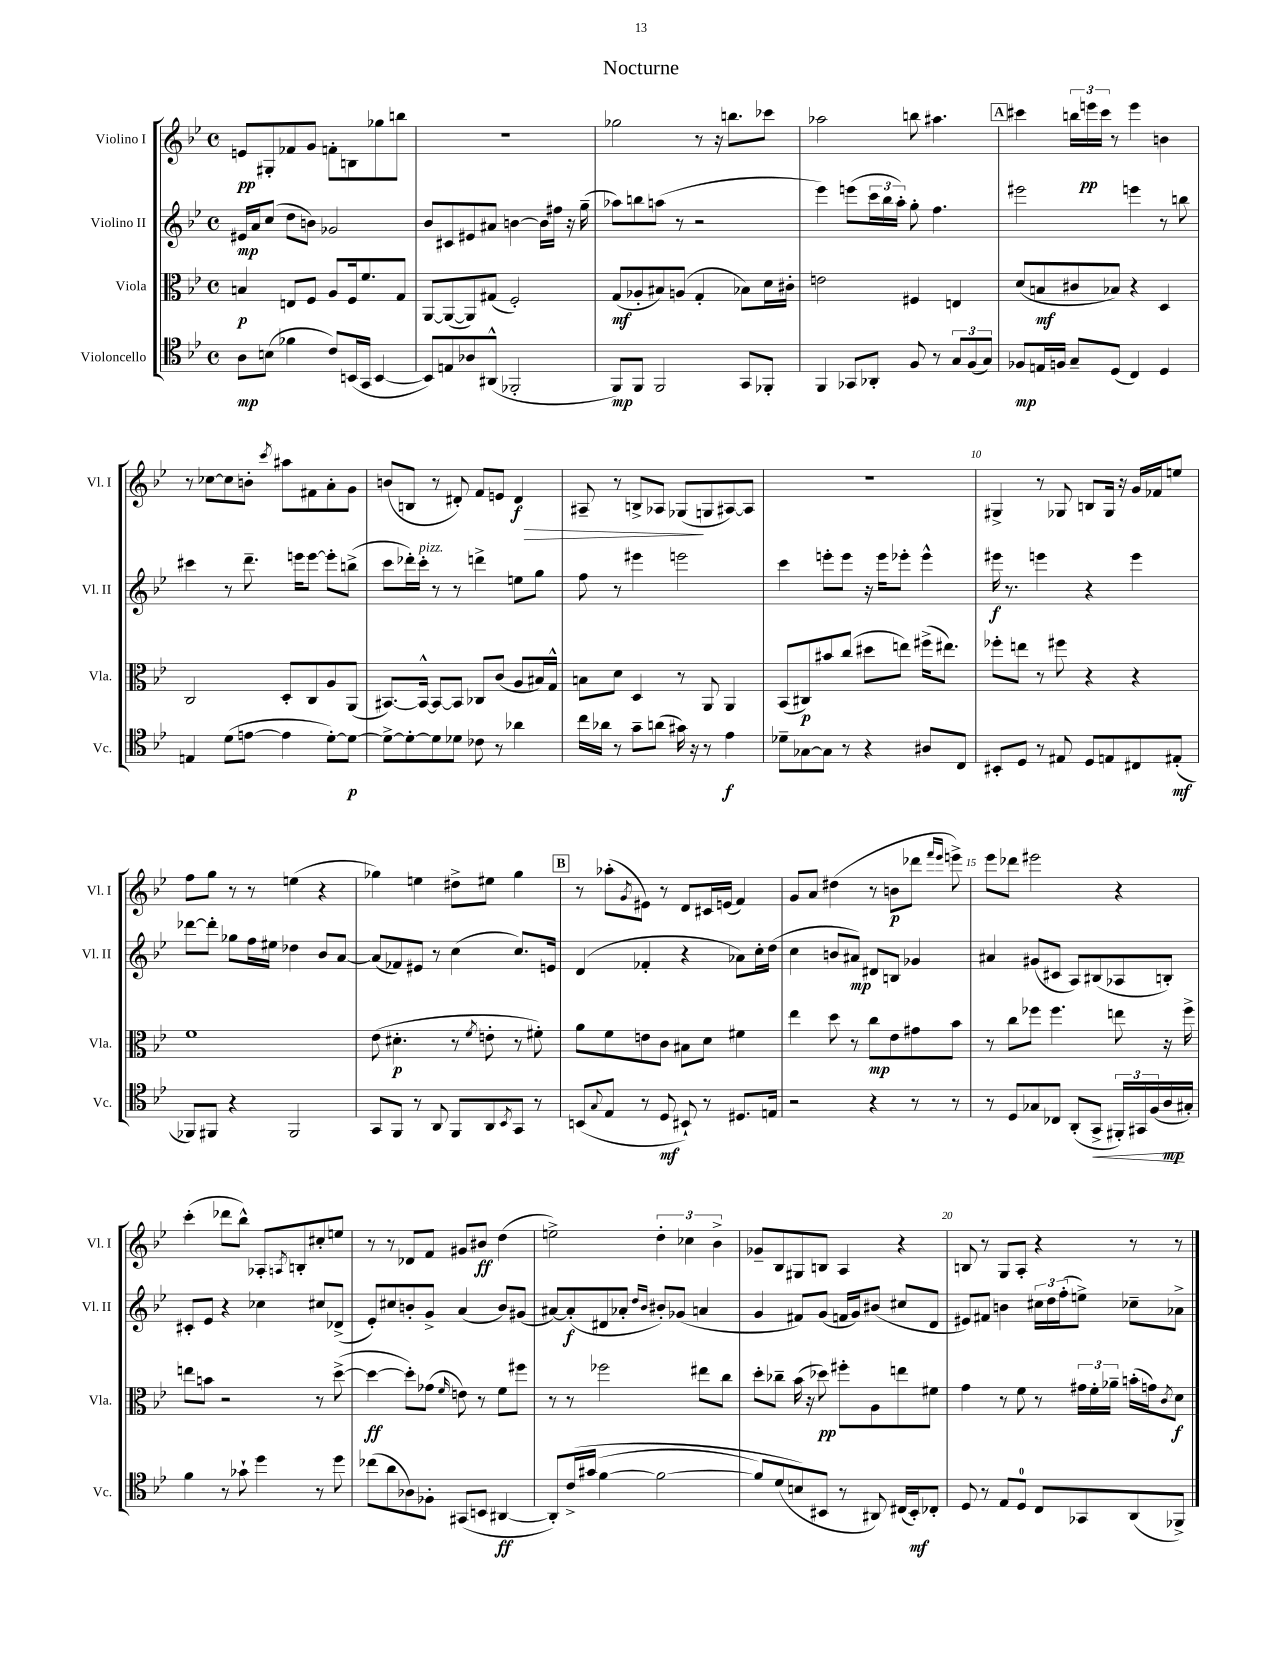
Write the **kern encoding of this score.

**kern	**kern	**kern	**kern
*staff4	*staff3	*staff2	*staff1
*clefC4	*clefC3	*clefG2	*clefG2
*k[b-e-]	*k[b-e-]	*k[b-e-]	*k[b-e-]
*M4/4	*M4/4	*M4/4	*M4/4
*met(c)	*met(c)	*met(c)	*met(c)
8A	4B	16e#	8e
.	.	16a	.
(8B	.	(8cc	8G#'
4f-	8E	8dd	8f-
.	8F	8b)	8g
8c)	8A	2g-	8f'
(16BB	16F	.	8B
16GG	8.f	.	.
[4BB	.	.	8gg-
.	8G	.	8bb
=	=	=	=
8BB])	[8AA	8b-	1r
8E	(8AA_	8c#	.
8A-	8AA])	8e#	.
(8AA#^^	(8G#	8a#	.
2FF-'	2F')	[4b	.
.	.	16b]	.
.	.	16ff#	.
.	.	16r	.
.	.	(16gg~	.
=	=	=	=
8FF)	(8G	8aa-)	2gg-
8FF	8A-'	8bb	.
2FF	8B#)	(8aa	.
.	(8A	8r	.
.	4G'	2r	8r
.	.	.	16r
.	.	.	8.bb
8GG	8B-)	.	.
8FF-'	16d	.	8ccc-
.	16c#'	.	.
=	=	=	=
4FF	2e	4eee-)	2aa-
8GG-	.	(8eee	.
8AA-'	.	24ccc	.
.	.	24bb-	.
.	.	24aa')	.
8F	4F#	8gg'	8bb
8r	.	4.ff	4.aa#
12G	4E	.	.
(12F	.	.	.
12G)	.	.	.
=	=	=	=
8F-	(8d	2eee#	4ccc#
16E	8B	.	.
16F	.	.	.
8G~	8c#	.	24bb
.	.	.	24eee
.	.	.	24ccc#
(8D	8B-)	.	8r
4C)	4r	4eee	4eee
4D	4D	8r	4b
.	.	8bb	.
=	=	=	=
4E	2C	4ccc#	8r
.	.	.	[8cc-
(8d	.	8r	8cc-]
[8e	.	8.ddd~	8b'
.	.	.	8qccc
4e]	8D'	.	8aa#
.	.	16eee	.
.	8C	[8eee	8f#
[8d')	8A	8eee']	8a'
8d_	(8AA	(8bb^	8g
=	=	=	=
8d^_	[8.BB#)	8ccc	(8b
8d'_	.	16ddd-')	8B
.	16BB#^^_	16ccc'	.
8d]	8BB#_	8r	8r
8d-	8BB#]	8r	8d#')
8c-	8C-	4ddd^	8f
8r	(8c	.	8e
4a-	8A	8ee	4d#
.	16B#)	8gg	.
.	16G^^	.	.
=	=	=	=
16cc	8B	8ff	8A#~
16a-	.	.	.
8r	8d	8r	8r
8g~	4D	4eee#	8B^
(8a	.	.	8A-
16g#)	8r	2eee	(8G-
16r	.	.	.
8r	8AA	.	8G
4e-	4AA	.	[8A#)
.	.	.	8A#]
=	=	=	=
8d-~	(8BB-	4ccc	1r
[8G-	8C#)	.	.
8G-]	8b#	8eee'	.
8r	(8cc	8eee	.
4r	8dd#	16r	.
.	.	16eee	.
.	8ee)	8eee-'	.
8A#	(16ff#^	4eee-^^	.
.	8.ee#)	.	.
8C	.	.	.
=	=	=	=
8BB#'	8ff-'	16eee#	4G#^
.	.	8.r	.
8D	8ee	.	.
8r	8r	4eee	8r
8E#	8ff#	.	8G-
8D	4r	4r	8B
8E	.	.	16G-
.	.	.	16r
8C#	4r	4eee	16g
.	.	.	16f-
(8E#'	.	.	8ee
=	=	=	=
8FF-)	1f	[8ddd-	8ff
8FF#	.	8ddd-']	8gg
4r	.	8gg-	8r
.	.	16ff	8r
.	.	16ee#	.
2FF#	.	4dd-	(4ee
.	.	8b-	4r
.	.	[8a	.
=	=	=	=
8GG	(8e-	(8a]	4gg-)
8FF	4.d#'	8f-)	.
8r	.	8e#	4ee
8AA	.	8r	.
8FF	8r	(4cc	8dd#^
.	8qf	.	.
8AA	8e'	.	8ee#
8qBB-	.	.	.
8GG	8r	8.cc)	4gg-
8r	8f#')	.	.
.	.	16e	.
=	=	=	=
(8BB	8a	(4d	8r
8qqG	.	.	.
8E-	8f	.	(8aa-'
.	.	.	8qg
8r	8e	4f-'	8e#)
8D	8c	.	8r
8BB#`)	8B#	4r	8d
8r	8d	.	16c#
.	.	.	(16e
8.D#	4f#	8a-)	4f)
.	.	16cc'	.
16E	.	(16dd	.
=	=	=	=
2r	4ee-	4cc	8g
.	.	.	8a
.	8dd	8b	(4dd#
.	8r	8a#)	.
4r	8cc	8d#	8r
.	8e-	8B	8b
8r	8g#	4g-	8ddd-
.	.	.	16qqfff
.	.	.	16qqeee-
8r	8b-	.	8eee^)
=	=	=	=
8r	8r	4a#	8eee-
8D	8cc	.	8ddd-
8G-	8ff-	(8g#	2eee#
8C-	4.ff-	8c#	.
(8AA'	.	8A)	.
8GG^	.	(8B#	.
24FF#')	8ee	8A-	4r
24GG#	.	.	.
(24F	.	.	.
16A	16r	8B')	.
16G#')	16ff-^	.	.
=	=	=	=
4f	8ee	8c#'	(4ccc'
.	8b	8e-	.
8r	2r	4r	8ddd-
8g-`	.	.	8bb-^^)
4dd	.	4cc-	8A-'
.	.	.	8qA
.	.	.	8B'
8r	8r	8cc#	8cc#'
8dd	([8dd^	(8d-^	8ee
=	=	=	=
(8cc-	4dd_	8e-')	8r
8a	.	8cc#	8r
8A-)	8dd'])	8b'	8d-
8F-'	(8g-	8g^	8f
.	16qqf	.	.
(8GG#	8e)	(4a	8g#
8BB	8r	.	8b#
[4AA#	8f	8b)	(4dd
.	8ff#	(8g#	.
=	=	=	=
8AA#'])	8r	[8a#)	2ee^)
&(16c^	8r	(8a#']	.
(16g#	.	.	.
[4f	2ff-	8d#	.
.	.	8a-'	.
.	.	16qqdd	.
.	.	16qqb-	.
2f_	.	8b#')	6dd'
.	.	(8g-	.
.	.	.	6cc-
.	8ee#	4a	.
.	.	.	6b-^
.	8cc	.	.
=	=	=	=
8f])	8dd'	4g	8g-~
(8d	8cc-~	.	8B-
8B&)	(16b-	8f#)	8G#
.	16r	.	.
8BB#	8dd-)	(8g	8B
8r	8ff#'	16f	4A
.	.	16g)	.
8AA#)	8A	(8b#	.
(16C#	8ee	8cc#	4r
16BB#')	.	.	.
8C-'	8f#	8d	.
=	=	=	=
8D	4g	8e#)	8B
8r	.	8f#	8r
8E-	8r	4b	8G
8D	8f	.	8A'
8C	8r	24cc#	4r
.	.	24dd	.
.	.	(24ff'	.
8GG-	24g#	8ee^)	.
.	24f'	.	.
.	24a-~	.	.
(8AA	(16b'	8cc-~	8r
.	16g)	.	.
.	8qc	.	.
8FF-^)	8d	8a-^	8r
==	==	==	==
*-	*-	*-	*-
